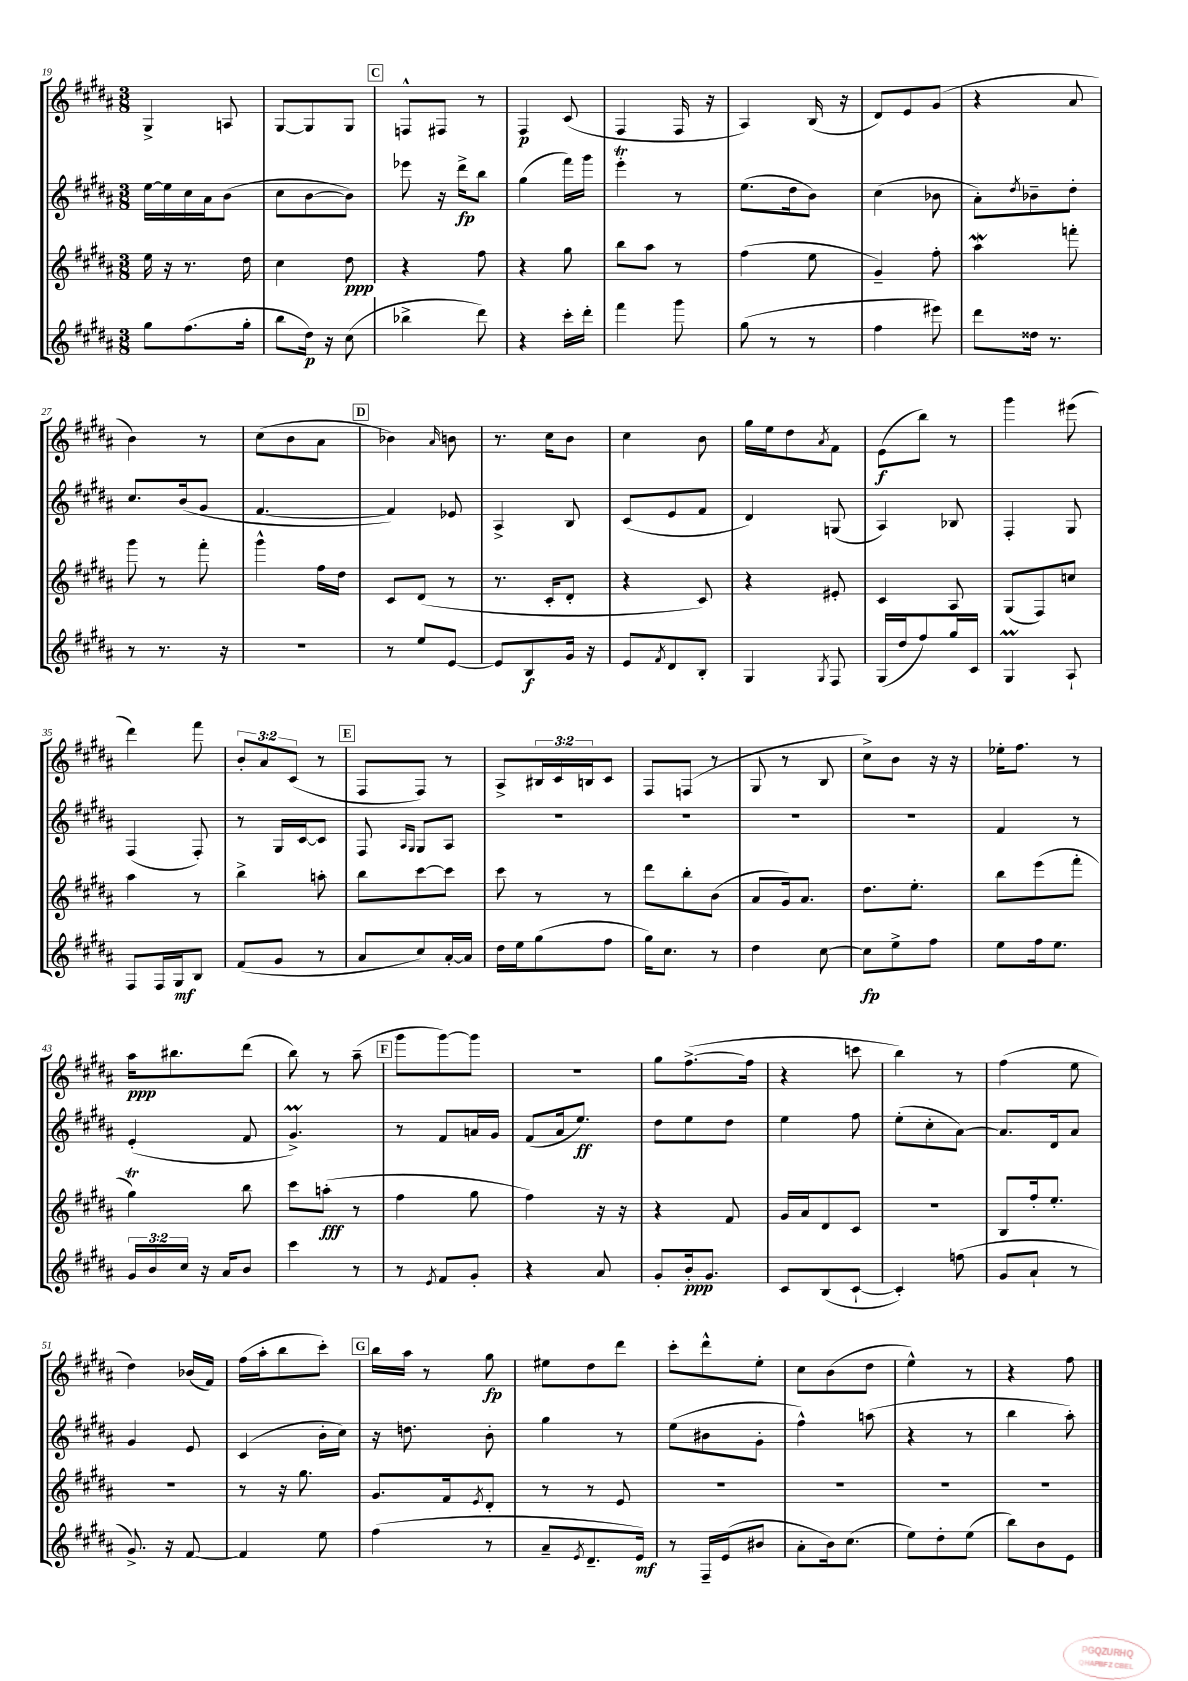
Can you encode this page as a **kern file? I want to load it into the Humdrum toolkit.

**kern	**kern	**kern	**kern
*staff4	*staff3	*staff2	*staff1
*clefG2	*clefG2	*clefG2	*clefG2
*k[f#c#g#d#a#]	*k[f#c#g#d#a#]	*k[f#c#g#d#a#]	*k[f#c#g#d#a#]
*M3/8	*M3/8	*M3/8	*M3/8
8gg#	16ee	[16ee	4G#^
.	16r	16ee]	.
(8.ff#	8.r	16cc#	.
.	.	16a#	.
.	.	(8b	8A
16gg#'	16dd#	.	.
=	=	=	=
8bb	4cc#	8cc#	[8G#
16dd#)	.	[8b	8G#]
16r	.	.	.
(8cc#	8dd#	8b])	8G#
=	=	=	=
4bb-^	4r	8eee-	8F^^
.	.	16r	8F#
.	.	16ddd#^	.
8ddd#)	8ff#	8bb	8r
=	=	=	=
4r	4r	(4gg#	4F#
16ccc#'	8gg#	16fff#)	(8c#
16ddd#'	.	16ggg#	.
=	=	=	=
4fff#	8bb	4eee'	4F#
.	8aa#	.	.
8ggg#	8r	8r	16F#
.	.	.	16r
=	=	=	=
(8gg#	(4ff#	(8.ee	4A#)
8r	.	.	.
.	.	16dd#	.
8r	8ee	8b)	(16B
.	.	.	16r
=	=	=	=
4ff#	4g#~)	(4cc#	8d#)
.	.	.	8e
8eee#)	8ff#'	8b-	(8g#
=	=	=	=
8ddd#	4aa#	8a#')	4r
.	.	8qdd#	.
16dd##	.	8b-~	.
8.r	.	.	.
.	8fff'	8dd#'	8a#
=	=	=	=
8r	8ggg#	8.cc#	4b)
8.r	8r	.	.
.	.	(16b	.
.	8fff#'	8g#	8r
16r	.	.	.
=	=	=	=
4.r	4ggg#^^	[4.f#	(8cc#
.	.	.	8b
.	16ff#	.	8a#
.	16dd#	.	.
=	=	=	=
8r	8c#	4f#])	4b-)
8ee	(8d#	.	.
.	.	.	16qqa#
[8e	8r	8e-	8b
=	=	=	=
8e]	8.r	4A#^	8.r
8B	.	.	.
.	16c#'	.	16cc#
16g#	8d#'	8B	8b
16r	.	.	.
=	=	=	=
8e	4r	(8c#	4cc#
8qf#	.	.	.
8d#	.	8e	.
8B'	8c#)	8f#	8b
=	=	=	=
4G#	4r	4d#)	16gg#
.	.	.	16ee
.	.	.	8dd#
8qG#	.	.	8qa#
8F#	8e#'	(8G	8f#
=	=	=	=
(16G#	4c#	4A#)	(8e
16dd#	.	.	.
8ff#)	.	.	8bb)
16gg#	8A#	8B-	8r
16c#	.	.	.
=	=	=	=
4G#	(8G#	4F#'	4ggg#
.	8F#)	.	.
8A#`	8cc	8G#	(8eee#
=	=	=	=
8F#	4aa#	(4F#	4ddd#)
16F#	.	.	.
16G#	.	.	.
8B	8r	8F#')	8fff#
=	=	=	=
(8f#	4bb^	8r	12b'
.	.	.	12a#
8g#	.	16G#	.
.	.	.	(12c#
.	.	[16c#	.
8r	8aa'	8c#]	8r
=	=	=	=
8a#	8bb	8F#	8F#
.	.	16qqA#	.
.	.	16qqG#	.
8cc#)	[8ccc#	8G#	8F#)
[16a#'	8ccc#]	8A#	8r
16a#]	.	.	.
=	=	=	=
16dd#	8ccc#	4.r	8A#^
16ee	.	.	.
(8gg#	8r	.	24B#
.	.	.	24c#
.	.	.	24B
8ff#	8r	.	8c#
=	=	=	=
16gg#)	8ddd#	4.r	8F#
8.cc#	.	.	.
.	8bb'	.	(8F
8r	(8b	.	8r
=	=	=	=
4dd#	8a#	4.r	8G#
.	16g#)	.	8r
.	8.a#	.	.
[8cc#	.	.	8B
=	=	=	=
8cc#]	8.dd#	4.r	8cc#^)
8ee^	.	.	8b
.	8.ee'	.	.
8ff#	.	.	16r
.	.	.	16r
=	=	=	=
8ee	8bb	4f#	16ee-'
.	.	.	8.ff#
16ff#	(8eee	.	.
8.ee	.	.	.
.	8fff#'	8r	8r
=	=	=	=
24g#	4gg#)	(4e'	16aa#
24b	.	.	.
.	.	.	8.bb#
24cc#	.	.	.
16r	.	.	.
16a#	.	.	.
8b	8bb	8f#	(8ddd#
=	=	=	=
4ccc#	8ccc#	4.g#^)	8bb)
.	(8aa'	.	8r
8r	8r	.	(8aa#~
=	=	=	=
8r	4ff#	8r	8ggg#
8qe	.	.	.
8f#	.	8f#	[8ggg#)
8g#'	8gg#	16a	8ggg#]
.	.	16g#	.
=	=	=	=
4r	4ff#)	(8f#	4.r
.	.	16a#	.
.	.	8.ee)	.
8a#	16r	.	.
.	16r	.	.
=	=	=	=
8g#'	4r	8dd#	8gg#
16b'	.	8ee	([8.ff#^
8.g#	.	.	.
.	8f#	8dd#	.
.	.	.	16ff#]
=	=	=	=
8c#	16g#	4ee	4r
.	16a#	.	.
(8B	8d#	.	.
[8c#`	8c#	8ff#	8ccc
=	=	=	=
4c#'])	4.r	(8ee'	4bb)
.	.	8cc#'	.
(8ff	.	[8a#)	8r
=	=	=	=
8g#	8B	8.a#]	(4ff#
8a#`	16ff#'	.	.
.	8.ee'	16d#	.
8r	.	8a#	8ee
=	=	=	=
8.g#^)	4.r	4g#	4dd#)
16r	.	.	.
[8f#	.	8e	(16b-
.	.	.	16f#)
=	=	=	=
4f#]	8r	(4c#	(16ff#
.	.	.	16aa#'
.	16r	.	8bb
.	8.gg#	.	.
8ee	.	16b'	8ccc#')
.	.	16cc#)	.
=	=	=	=
(4ff#	8.g#	16r	16bb
.	.	8.dd	16aa#
.	.	.	8r
.	16f#	.	.
.	8qe	.	.
8r	8d#'	8b'	8gg#
=	=	=	=
8a#~	8r	4gg#	8ee#
8qe	.	.	.
8.d#~	8r	.	8dd#
.	8e	8r	8ddd#
16e)	.	.	.
=	=	=	=
8r	4.r	(8ee	8ccc#'
16F#~	.	8b#	8ddd#^^
(16e	.	.	.
8b#	.	8g#'	8ee'
=	=	=	=
8a#'	4.r	4ff#^^)	8cc#
16b)	.	.	(8b
(8.cc#	.	.	.
.	.	(8aa	8dd#
=	=	=	=
8ee)	4.r	4r	4ee^^)
8dd#'	.	.	.
(8ee	.	8r	8r
=	=	=	=
8bb)	4.r	4bb	4r
8b	.	.	.
8e	.	8aa#')	8ff#
==	==	==	==
*-	*-	*-	*-
